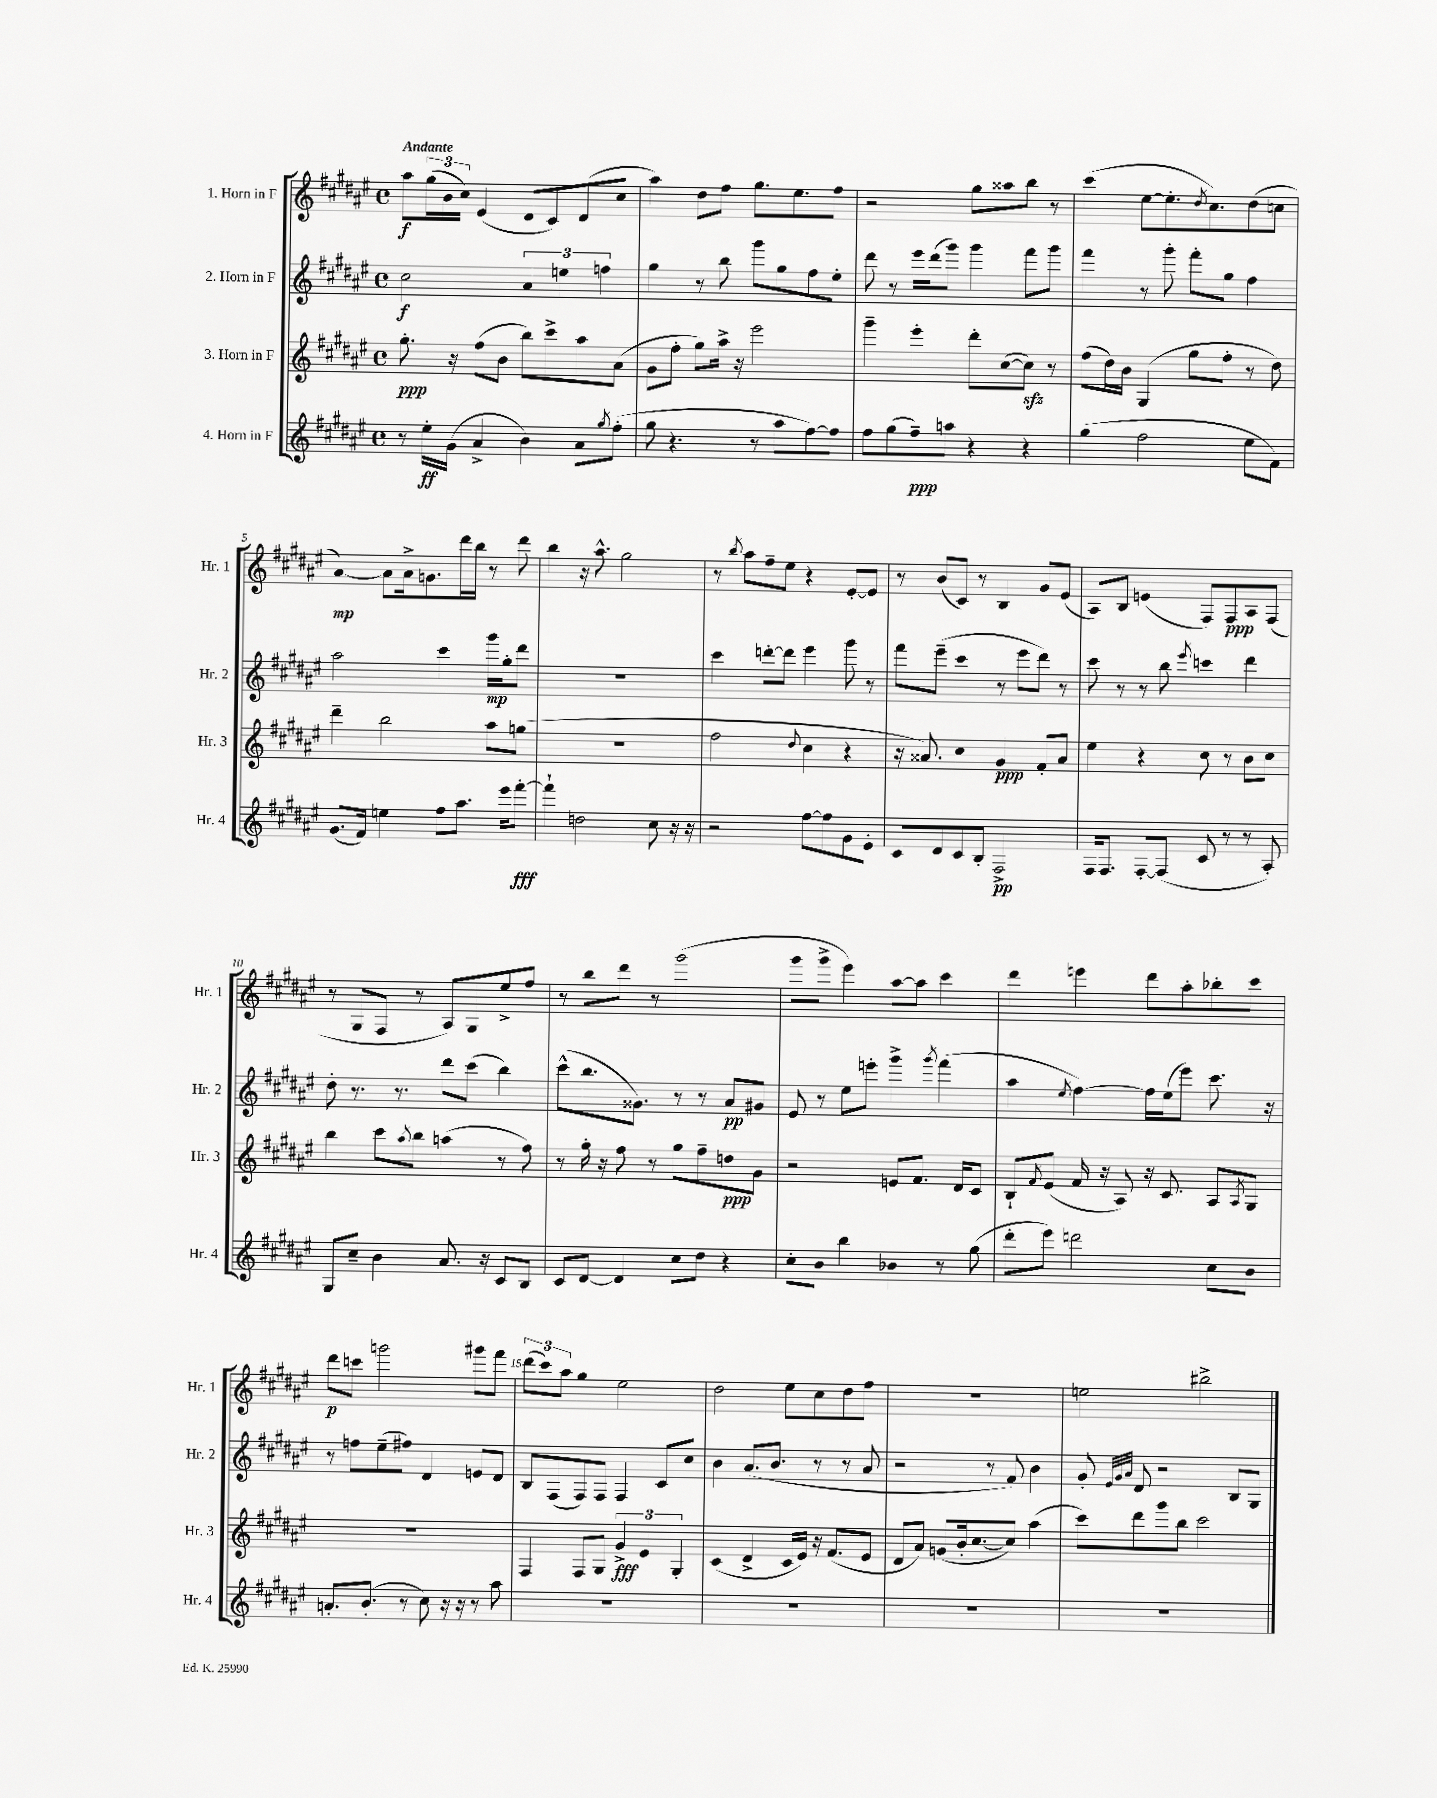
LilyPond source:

<<
\new StaffGroup <<
\new Staff = "s0" \with { instrumentName = "1. Horn in F" shortInstrumentName = "Hr. 1" } {
    \clef treble \key fis \major \defaultTimeSignature \time 4/4 \tempo "Andante"
    ais''8\f \tuplet 3/2 { gis''16( b'16 cis''16) } eis'4( dis'8 cis'8) dis'8( cis''8 |
    ais''4) dis''8 fis''8 gis''8. eis''8. fis''8 |
    r2 gis''8 aisis''8 b''8 r8 |
    cis'''4( eis''8~ eis''8.-. \acciaccatura { dis''8 } cis''8.) dis''8( c''8 |
    ais'4~\mp) ais'8 ais'16-> g'8. dis'''16 b''16 r8 dis'''8 |
    b''4 r16 ais''8.-^ gis''2 |
    r8 \acciaccatura { b''8 } ais''8 fis''8-- eis''8 r4 eis'8~-. eis'8 |
    r8 b'8( cis'8) r8 b4 gis'8 eis'8( |
    ais8) b8 e'4( fis8) fis8\ppp ais8 fis8( |
    r8 gis8 fis8 r8 ais8) gis8 eis''8-> fis''8 |
    r8 b''8 dis'''8 r8 gis'''2( |
    gis'''8 gis'''8-> eis'''4) ais''8~ ais''8 cis'''4 |
    dis'''4 e'''4 dis'''8 ais''8-. bes''8-. cis'''8 |
    dis'''8\p c'''8 g'''2 gis'''8 fis'''8 |
    \tuplet 3/2 { dis'''8( cis'''8) ais''8 } gis''4 eis''2 |
    dis''2 eis''8 cis''8 dis''8 fis''8 |
    R1 |
    e''2 bis''2-> \bar "|." |
}
\new Staff = "s1" \with { instrumentName = "2. Horn in F" shortInstrumentName = "Hr. 2" } {
    \clef treble \key fis \major \defaultTimeSignature \time 4/4
    cis''2\f \tuplet 3/2 { ais'4 e''4 f''4 } |
    gis''4 r8 b''8 gis'''8 gis''8 fis''8 eis''8-. |
    dis'''8 r8 eis'''16 dis'''16( gis'''8) gis'''4 fis'''8 gis'''8 |
    fis'''4 r8 gis'''8-. fis'''8-. gis''8 fis''4 |
    ais''2 cis'''4 gis'''16\mp gis''16-. dis'''8 |
    R1 |
    cis'''4 d'''8~-. d'''8 eis'''4 gis'''8 r8 |
    fis'''8 eis'''8--( cis'''4 r8 eis'''8 dis'''8) r8 |
    cis'''8 r8 r8 b''8 \acciaccatura { eis'''8 } c'''4 dis'''4 |
    dis''8-. r8. r8. dis'''8 cis'''8( b''4) |
    cis'''8-^( b''8. gisis'8.) r8 r8 ais'8\pp gis'8 |
    eis'8 r8 eis''8 e'''8-. gis'''4-> \acciaccatura { gis'''8 } fis'''4( |
    ais''4 \acciaccatura { eis''8 } fis''4~) fis''16 eis''16( eis'''8) cis'''8. r16 |
    r8 f''8 eis''8--( fis''8) dis'4 e'8 dis'8 |
    b8 fis8( fis8) fis8 fis4 cis'8 cis''8 |
    b'4 ais'8.( b'8. r8 r8 ais'8 |
    r2 r8 fis'8) b'4 |
    gis'8-. \grace { eis'32 gis'32 ais'32 } dis'8 r2 b8 gis8 \bar "|." |
}
\new Staff = "s2" \with { instrumentName = "3. Horn in F" shortInstrumentName = "Hr. 3" } {
    \clef treble \key fis \major \defaultTimeSignature \time 4/4
    gis''8.-.\ppp r16 fis''8( b'8 b''8) cis'''8-> ais''8 ais'8( |
    gis'8 fis''8-. gis''8) ais''16-> r16 eis'''2 |
    gis'''4-- eis'''4-. dis'''8-. cis''8~( cis''8\sfz) r8 |
    fis''8( dis''16) b'16 gis4( gis''8 fis''8-. r8 dis''8) |
    dis'''4-- b''2 ais''8 g''8( |
    R1 |
    fis''2 \appoggiatura { dis''8 } cis''4 r4 |
    r16 aisis'8.) cis''4 gis'4\ppp fis'8-. aisis'8 |
    eis''4 r4 cis''8 r8 b'8 cis''8 |
    b''4 cis'''8 \acciaccatura { ais''8 } b''8 a''4( r8 fis''8) |
    r8 gis''16-. r16 fis''8 r8 gis''8 fis''8-- d''8\ppp gis'8 |
    r2 e'8 fis'8. dis'16 cis'8 |
    b8-! \acciaccatura { fis'8 } eis'8( fis'16 r16 ais8) r16 cis'8. ais8 \acciaccatura { ais8 } gis8 |
    R1 |
    fis4 fis8 gis8 \tuplet 3/2 { gis'4->\fff eis'4 gis4-. } |
    cis'4( dis'4-> cis'16 eis'16) r16 fis'8.( eis'8 |
    dis'8 ais'8) g'8( b'16-. cis''8.~ cis''8) ais''4( |
    cis'''8) dis'''8 gis'''8 b''8 cis'''2 \bar "|." |
}
\new Staff = "s3" \with { instrumentName = "4. Horn in F" shortInstrumentName = "Hr. 4" } {
    \clef treble \key fis \major \defaultTimeSignature \time 4/4
    r8 eis''16-.\ff gis'16( ais'4-> b'4) ais'8 \acciaccatura { gis''8 } fis''8-.( |
    gis''8 r4. r8 ais''8 fis''8~) fis''8 |
    fis''8 gis''8( fis''8--\ppp) a''8 r4 r4 |
    gis''4( fis''2 eis''8 fis'8) |
    gis'8.( fis'16) e''4 fis''8 ais''8. eis'''16 fis'''8~-.\fff |
    fis'''4-! d''2 cis''8 r16 r16 |
    r2 fis''8~ fis''8 gis'8 eis'8-. |
    cis'8 dis'8 cis'8 b8-. fis2->\pp |
    fis16 fis8. fis8~-. fis8( cis'8 r8 r8 ais8-.) |
    gis8 cis''8-- b'4 ais'8. r16 cis'8 b8 |
    cis'8 dis'8~ dis'4 cis''8 dis''8 r4 |
    cis''8-. b'8 b''4 bes'4 r8 gis''8( |
    dis'''8-. eis'''8) d'''2 cis''8 b'8 |
    a'8.-. b'8.-.( r8 cis''8) r16 r16 r8 ais''8 |
    R1 |
    R1 |
    R1 |
    R1 \bar "|." |
}
>>
>>
\layout { \context { \Score \override BarNumber.break-visibility = ##(#f #t #t) barNumberVisibility = #(every-nth-bar-number-visible 5) } }
